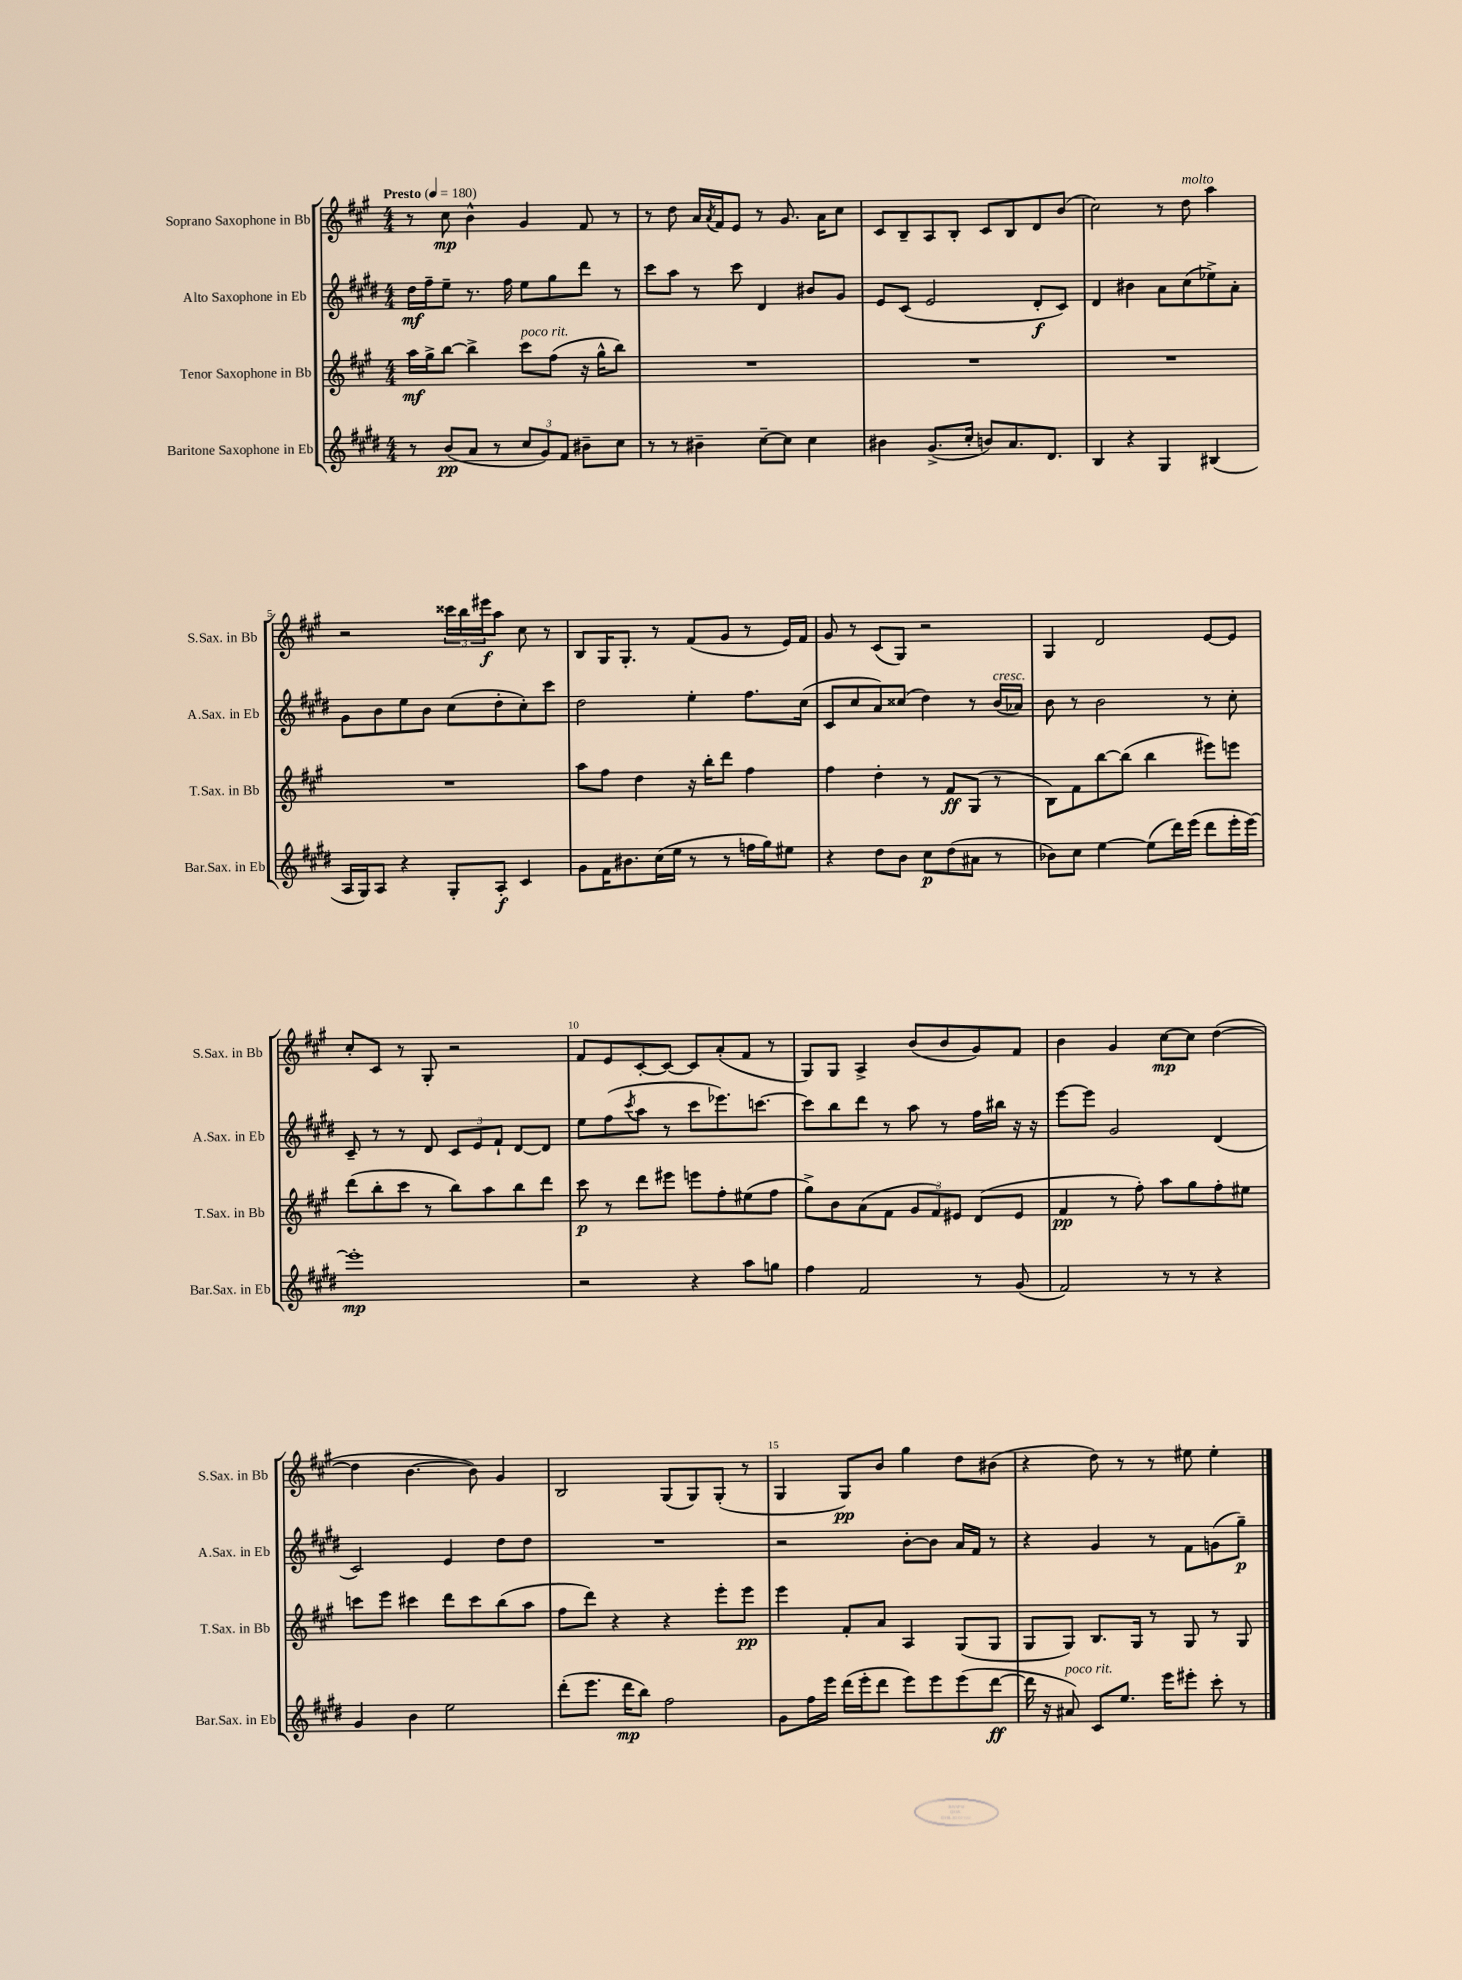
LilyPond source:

<<
\new StaffGroup <<
\new Staff = "s0" \with { instrumentName = "Soprano Saxophone in Bb" shortInstrumentName = "S.Sax. in Bb" } {
    \clef treble \key a \major \numericTimeSignature \time 4/4 \tempo "Presto" 4 = 180
    r8 cis''8\mp b'4-^ gis'4 fis'8 r8 |
    r8 d''8 a'16 \acciaccatura { a'8 } fis'16 e'8 r8 gis'8. a'16 cis''8 |
    cis'8 b8-- a8 b8-. cis'8 b8 d'8 b'8( |
    cis''2) r8 d''8^\markup { \italic "molto" } a''4 |
    r2 \tuplet 3/2 { cisis'''16 b''16 eis'''16\f } a''8 cis''8 r8 |
    b8 gis16 gis8.-. r8 fis'8( gis'8 r8 e'16) fis'16 |
    gis'8 r8 cis'8( gis8) r2 |
    gis4 d'2 e'8~ e'8 |
    cis''8-. cis'8 r8 gis8-. r2 |
    fis'8 e'8 cis'8~-. cis'8~ cis'8 a'8-.( fis'8 r8 |
    gis8) gis8 a4-> b'8( b'8 gis'8) fis'8 |
    b'4 gis'4 cis''8~\mp cis''8 d''4~( |
    d''4 b'4.~ b'8) gis'4 |
    b2 gis8( gis8) gis8-.( r8 |
    gis4 gis8\pp) b'8 gis''4 d''8 bis'8( |
    r4 d''8) r8 r8 eis''8 eis''4-. \bar "|." |
}
\new Staff = "s1" \with { instrumentName = "Alto Saxophone in Eb" shortInstrumentName = "A.Sax. in Eb" } {
    \clef treble \key e \major \numericTimeSignature \time 4/4
    dis''16\mf fis''16-- e''8-- r8. fis''16 e''8 gis''8 dis'''8 r8 |
    cis'''8 a''8 r8 cis'''8 dis'4 bis'8 gis'8 |
    e'8 cis'8( e'2 dis'8-.\f cis'8) |
    dis'4 bis'4 a'8 cis''8( ees''8->) a'8-. |
    gis'8 b'8 e''8 b'8 cis''8( dis''8-. cis''8-.) cis'''8 |
    dis''2 e''4-. fis''8. cis''16( |
    cis'8 cis''8 a'8) cisis''8( dis''4) r8 b'16^\markup { \italic "cresc." }( aes'16) |
    b'8 r8 b'2 r8 cis''8-. |
    cis'8-- r8 r8 dis'8 \tuplet 3/2 { cis'8 e'8 fis'8-! } dis'8~ dis'8 |
    e''8 fis''8( \acciaccatura { cis'''8 } a''8 r8 cis'''8 ees'''8.) c'''8.~ |
    c'''8 b''8 dis'''8 r8 a''8 r8 fis''16 bis''16 r16 r16 |
    e'''8~ e'''8 gis'2 dis'4( |
    cis'2) e'4 dis''8 dis''8 |
    R1 |
    r2 b'8~-. b'8 a'16 fis'16 r8 |
    r4 gis'4 r8 fis'8 g'8( gis''8--\p) \bar "|." |
}
\new Staff = "s2" \with { instrumentName = "Tenor Saxophone in Bb" shortInstrumentName = "T.Sax. in Bb" } {
    \clef treble \key a \major \numericTimeSignature \time 4/4
    a''16\mf gis''16-> b''8~ b''4-> cis'''8^\markup { \italic "poco rit." } fis''8( r16 gis''16-^ b''8) |
    R1 |
    R1 |
    R1 |
    R1 |
    a''8 fis''8 d''4 r16 b''16-. d'''8 fis''4 |
    fis''4 d''4-. r8 fis'8\ff gis8( r8 |
    b8) fis'8 b''8~ b''8( b''4 eis'''8) e'''8 |
    d'''8( b''8-. cis'''8 r8 b''8) a''8 b''8 d'''8 |
    cis'''8\p r8 d'''8 eis'''8 e'''8 fis''8-. eis''8( fis''8 |
    gis''8->) b'8 a'8( fis'8 \tuplet 3/2 { gis'8 fis'8) eis'8 } d'8( eis'8 |
    fis'4\pp r8 fis''8-.) a''8 gis''8 fis''8-. eis''8 |
    c'''8 e'''8 cis'''4 d'''8 cis'''8 b''8( a''8 |
    fis''8 d'''8) r4 r4 e'''8-. e'''8\pp |
    e'''4 fis'8-. a'8 a4 gis8( gis8 |
    gis8 gis8) b8. gis16 r8 gis8 r8 gis8 \bar "|." |
}
\new Staff = "s3" \with { instrumentName = "Baritone Saxophone in Eb" shortInstrumentName = "Bar.Sax. in Eb" } {
    \clef treble \key e \major \numericTimeSignature \time 4/4
    r8 b'8\pp( a'8 r8 \tuplet 3/2 { cis''8 gis'8) fis'8 } bis'8-- cis''8 |
    r8 r8 bis'4-- cis''8~-- cis''8 cis''4 |
    bis'4 gis'8.->( cis''16-. b'8) a'8. dis'8. |
    b4 r4 gis4 bis4( |
    a16 gis16) a8 r4 gis8-. a8-.\f cis'4 |
    gis'8 fis'16 bis'8. cis''16( e''16 r8 r8 f''16 gis''16) eis''8 |
    r4 dis''8 b'8 cis''8\p dis''8( ais'8 r8 |
    bes'8) cis''8 e''4~ e''8( dis'''16) e'''16( dis'''8 e'''16-. e'''16~) |
    e'''1-.\mp |
    r2 r4 a''8 g''8 |
    fis''4 fis'2 r8 gis'8( |
    fis'2) r8 r8 r4 |
    gis'4 b'4 e''2 |
    dis'''8-.( e'''8. dis'''16\mp b''8) fis''2 |
    gis'8 fis''16 e'''16 dis'''16( e'''16-. dis'''8 e'''8) e'''8 e'''8( dis'''8~\ff |
    dis'''16 r16 ais'8^\markup { \italic "poco rit." }) cis'8 e''8. e'''16 eis'''8-. cis'''8-. r8 \bar "|." |
}
>>
>>
\layout { \context { \Score \override BarNumber.break-visibility = ##(#f #t #t) barNumberVisibility = #(every-nth-bar-number-visible 5) } }
